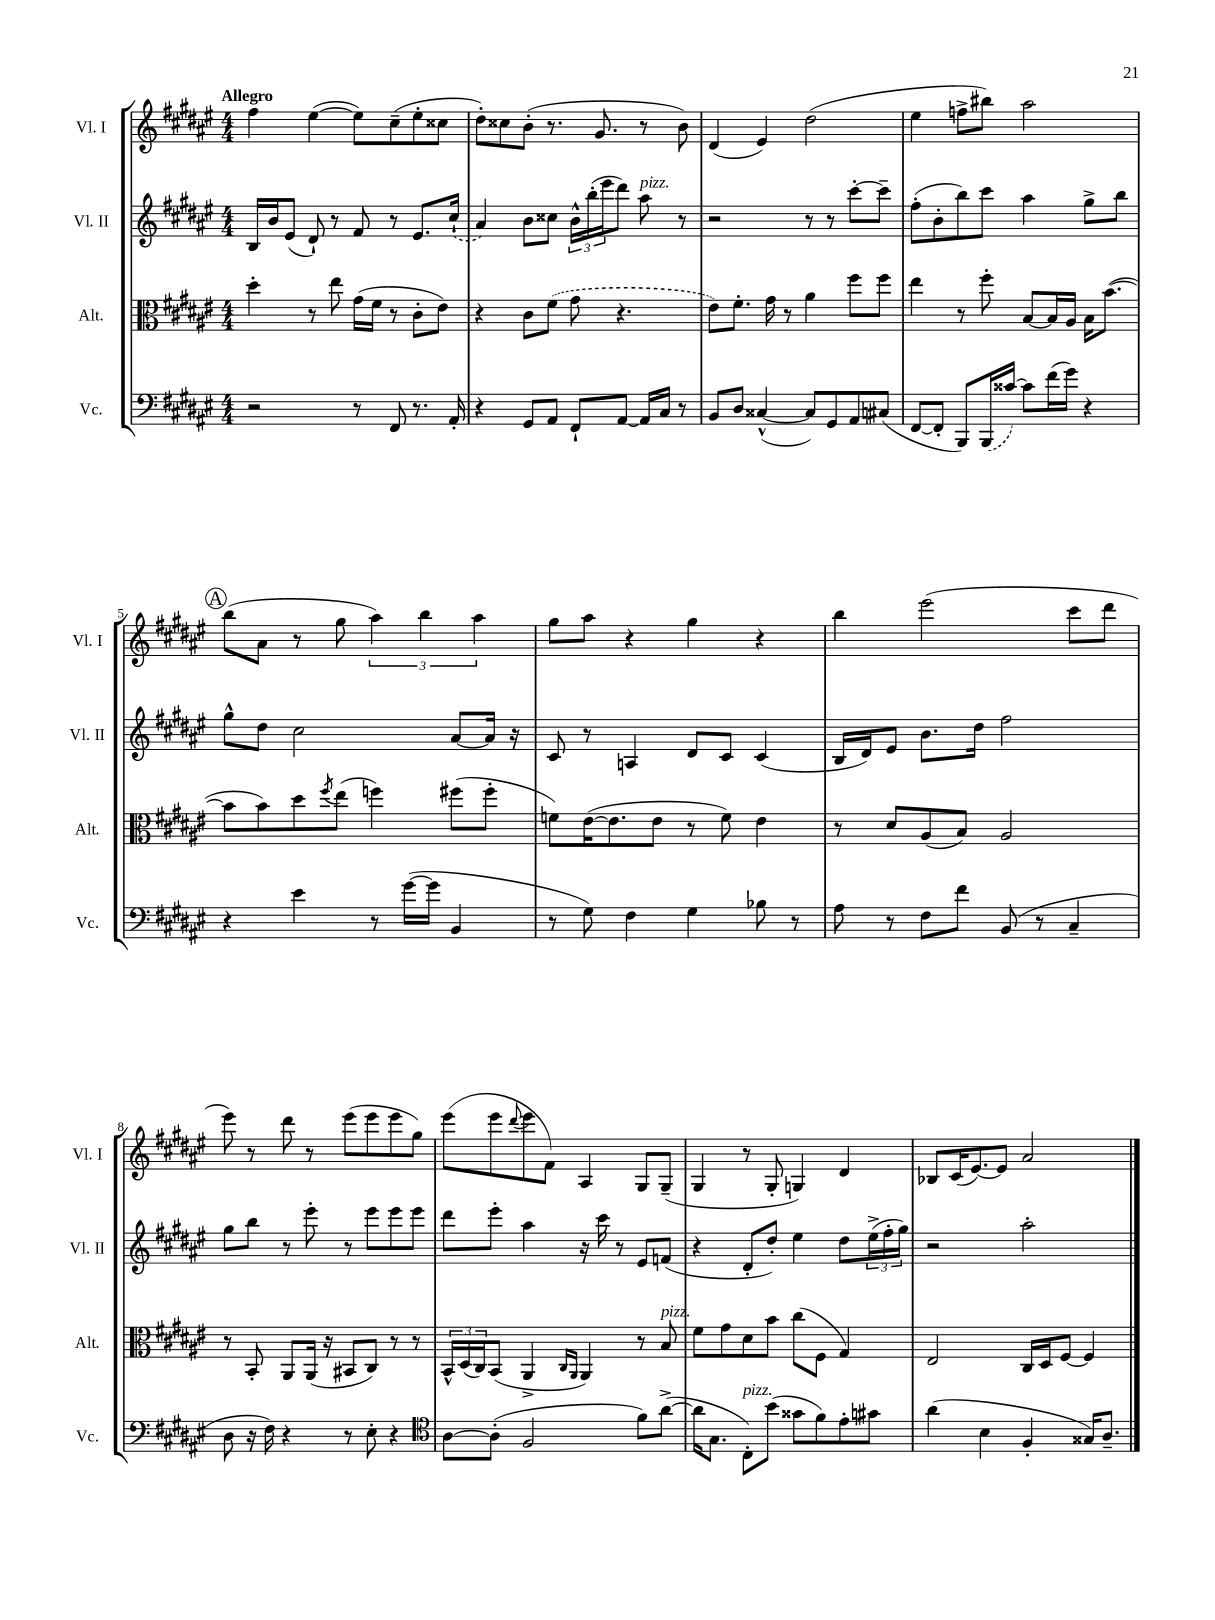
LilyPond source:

<<
\new StaffGroup <<
\new Staff = "s0" \with { instrumentName = "Vl. I" shortInstrumentName = "Vl. I" } {
    \clef treble \key fis \major \numericTimeSignature \time 4/4 \tempo "Allegro"
    fis''4 eis''4~( eis''8) cis''8--( eis''8-. cisis''8 |
    dis''8-.) cisis''8 b'8-.( r8. gis'8. r8 b'8) |
    dis'4( eis'4) dis''2( |
    eis''4 f''8-> bis''8) ais''2 |
    \mark \markup { \circle "A" } b''8( ais'8 r8 gis''8 \tuplet 3/2 { ais''4) b''4 ais''4 } |
    gis''8 ais''8 r4 gis''4 r4 |
    b''4 eis'''2( cis'''8 dis'''8 |
    eis'''8) r8 dis'''8 r8 eis'''8( eis'''8 eis'''8 gis''8) |
    eis'''8( eis'''8 \appoggiatura { dis'''8 } eis'''8 fis'8) ais4 gis8 gis8--( |
    gis4 r8 gis8-. g4) dis'4 |
    bes8 cis'16( eis'8.~) eis'8 ais'2 \bar "|." |
}
\new Staff = "s1" \with { instrumentName = "Vl. II" shortInstrumentName = "Vl. II" } {
    \clef treble \key fis \major \numericTimeSignature \time 4/4
    b16 b'16 eis'8( dis'8-!) r8 fis'8 r8 eis'8. \once \slurDashed cis''16-!( |
    ais'4) b'8 cisis''8 \tuplet 3/2 { b'16-^ b''16-.( eis'''16 } dis'''8) ais''8^\markup { \italic "pizz." } r8 |
    r2 r8 r8 cis'''8~-. cis'''8-- |
    fis''8-.( b'8-. b''8) cis'''8 ais''4 gis''8-> b''8 |
    \mark \markup { \circle "A" } gis''8-^ dis''8 cis''2 ais'8~ ais'16 r16 |
    cis'8 r8 a4 dis'8 cis'8 cis'4( |
    b16 dis'16) eis'8 b'8. dis''16 fis''2 |
    gis''8 b''8 r8 eis'''8-. r8 eis'''8 eis'''8 eis'''8 |
    dis'''8 eis'''8-. ais''4 r16 cis'''16 r8 eis'8 f'8( |
    r4 dis'8-. dis''8-.) eis''4 dis''8 \tuplet 3/2 { eis''16->( fis''16-. gis''16) } |
    r2 ais''2-. \bar "|." |
}
\new Staff = "s2" \with { instrumentName = "Alt." shortInstrumentName = "Alt." } {
    \clef alto \key fis \major \numericTimeSignature \time 4/4
    dis''4-. r8 eis''8 gis'16( fis'16 r8 cis'8-. eis'8) |
    r4 cis'8 \once \slurDashed fis'8( gis'8 r4. |
    eis'8) fis'8.-. gis'16 r8 ais'4 fis''8 fis''8 |
    eis''4 r8 fis''8-. b8~ b16 ais16 b16 b'8.~( |
    \mark \markup { \circle "A" } b'8 b'8) dis''8 \acciaccatura { fis''8 } eis''8( f''4) fis''8( fis''8-. |
    f'8) eis'16~( eis'8. eis'8 r8 f'8) eis'4 |
    r8 dis'8 ais8( b8) ais2 |
    r8 b,8-. ais,8 ais,16( r16 bis,8 cis8) r8 r8 |
    \tuplet 3/2 { b,16-^ dis16( cis16) } b,8( ais,4-> \grace { cis16 ais,16 } ais,4) r8 b8^\markup { \italic "pizz." } |
    fis'8 gis'8 dis'8 b'8 cis''8( fis8 gis4) |
    eis2 cis16 dis16 fis8~ fis4 \bar "|." |
}
\new Staff = "s3" \with { instrumentName = "Vc." shortInstrumentName = "Vc." } {
    \clef bass \key fis \major \numericTimeSignature \time 4/4
    r2 r8 fis,8 r8. ais,16-. |
    r4 gis,8 ais,8 fis,8-! ais,8~ ais,16 cis16 r8 |
    b,8 dis8 cisis4~-^( cisis8) gis,8 ais,8 cis8( |
    fis,8~ fis,8-. b,,8) \once \slurDashed b,,16( cisis'16~) cisis'8 fis'16( gis'16) r4 |
    \mark \markup { \circle "A" } r4 eis'4 r8 gis'16~( gis'16 b,4 |
    r8 gis8) fis4 gis4 bes8 r8 |
    ais8 r8 fis8 fis'8 b,8( r8 cis4-- |
    dis8 r16 fis16) r4 r8 eis8-. r4 |
    \clef tenor ais8~ ais8-.( fis2 fis'8) ais'8~->( |
    ais'16 gis8. cis8-.^\markup { \italic "pizz." }) b'8( gisis'8 fis'8) eis'8-. gis'8 |
    ais'4( b4 fis4-. gisis16) ais8.-- \bar "|." |
}
>>
>>
